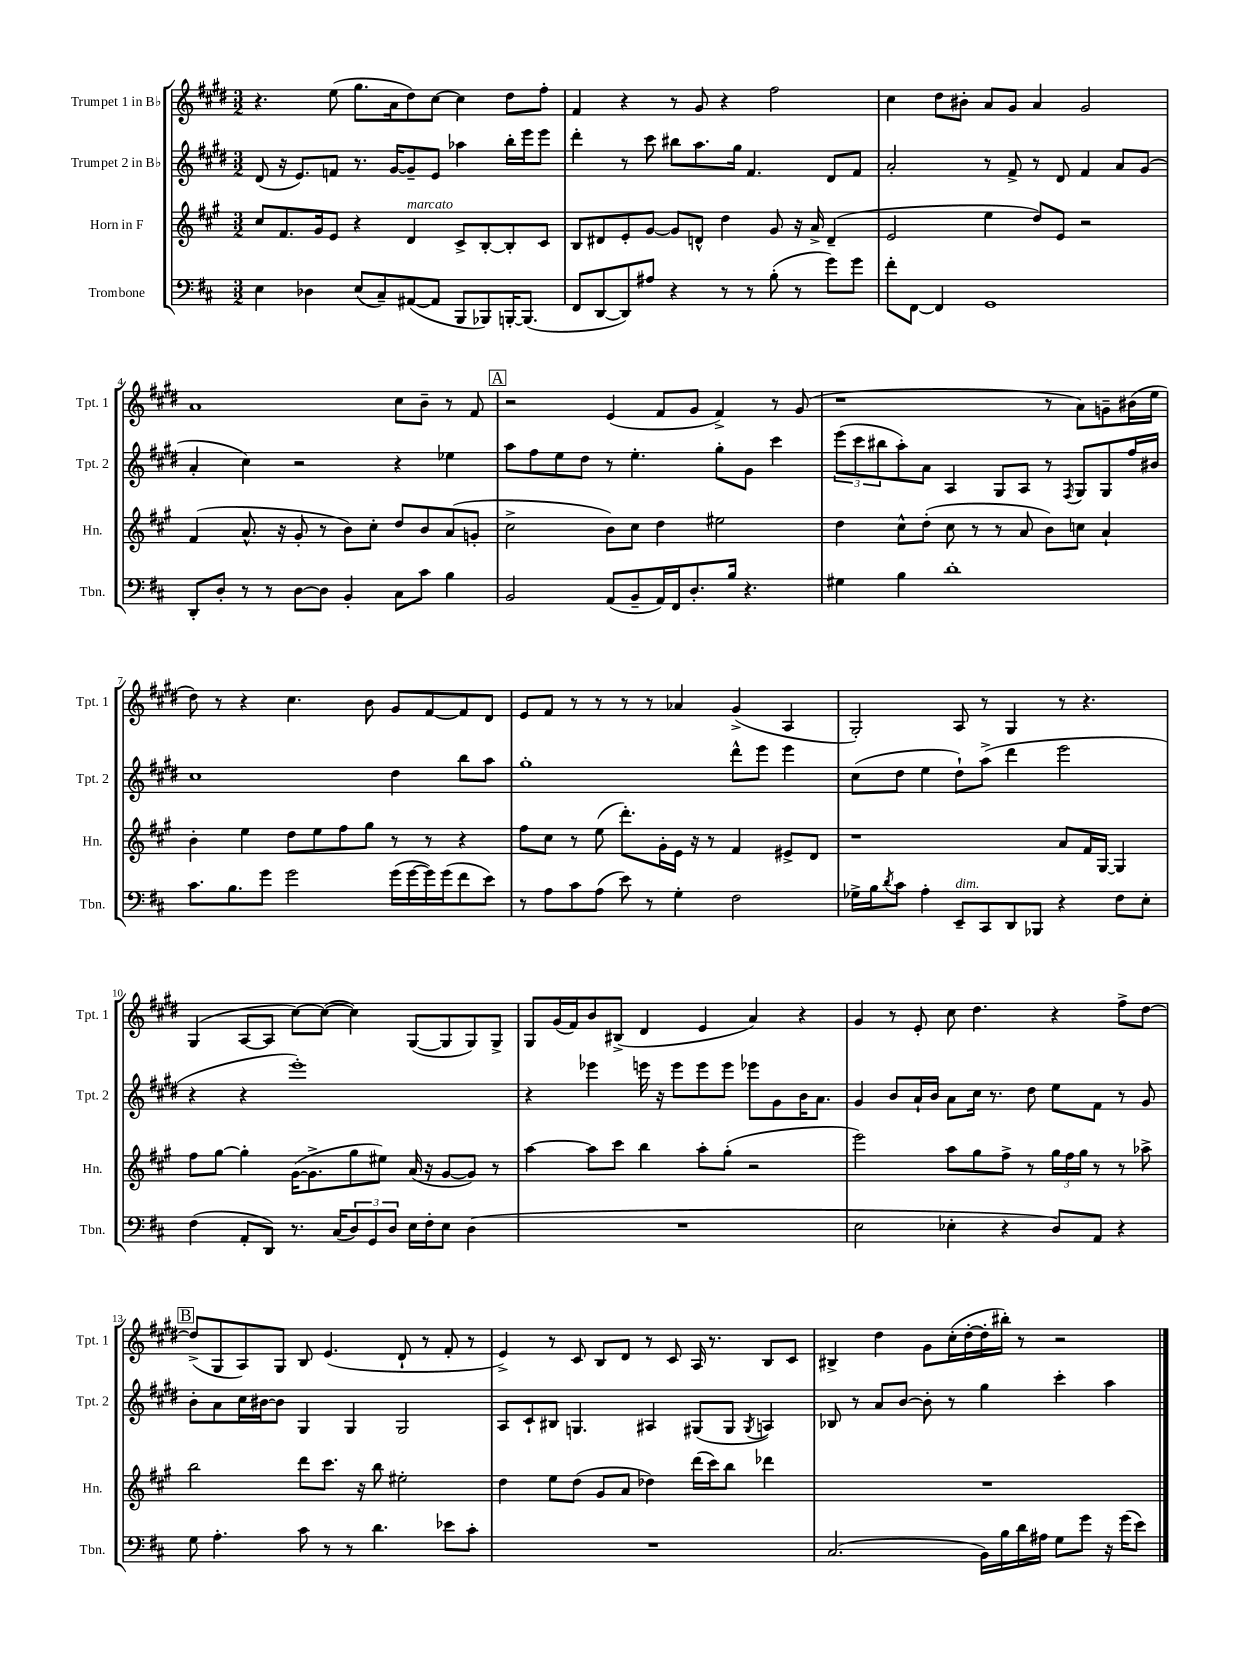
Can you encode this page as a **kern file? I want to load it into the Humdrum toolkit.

**kern	**kern	**kern	**kern
*staff4	*staff3	*staff2	*staff1
*clefF4	*clefG2	*clefG2	*clefG2
*k[f#c#]	*k[f#c#g#]	*k[f#c#g#d#]	*k[f#c#g#d#]
*M3/2	*M3/2	*M3/2	*M3/2
4E	8cc#	(8d#	4.r
.	8.f#	16r	.
.	.	8.e)	.
4D-	.	.	.
.	16g#	.	.
.	8e	8f	(8ee
(8E	4r	8.r	8.gg#
8C#~)	.	.	.
.	.	[16g#	16a
([8AA#	4d	8g#~]	8dd#)
8AA#]	.	8e	[8cc#
8BBB	8c#^	4aa-	4cc#]
8BBB-)	[8B'	.	.
[16BBB'	8B']	16bb'	8dd#
(8.BBB]	.	16eee	.
.	8c#	8eee	8ff#'
=	=	=	=
8FF#	8B	4ddd#'	4f#
[8DD	8d#	.	.
8DD])	8e'	8r	4r
8A#	[8g#	8ccc#	.
4r	8g#]	8bb#	8r
.	8d^^	8.aa	8g#
8r	4dd	.	4r
.	.	16gg#	.
8r	.	4.f#	.
(8B'	8g#	.	2ff#
8r	16r	.	.
.	16a^	.	.
8g)	(4d~	8d#	.
8g	.	8f#	.
=	=	=	=
8f#'	2e	2a'	4cc#
[8FF#	.	.	.
4FF#]	.	.	8dd#
.	.	.	8b#'
1GG	4ee	8r	8a
.	.	8f#^	8g#
.	8dd)	8r	4a
.	8e	8d#	.
.	2r	4f#	2g#
.	.	8a	.
.	.	(8g#	.
=	=	=	=
8DD'	(4f#	4a'	1a
8D'	.	.	.
8r	8.a^^	4cc#)	.
8r	.	.	.
.	16r	.	.
[8D	8g#'	2r	.
8D]	8r	.	.
4BB'	8b)	.	.
.	8cc#'	.	.
8C#	8dd	4r	8cc#
8c#	8b	.	8b~
4B	(8a	4ee-	8r
.	8g'	.	8f#
=	=	=	=
2BB	2cc#^	8aa	2r
.	.	8ff#	.
.	.	8ee	.
.	.	8dd#	.
(8AA	8b)	8r	(4e
8BB~	8cc#	4.ee'	.
16AA)	4dd	.	8f#
16FF#	.	.	.
8.D'	.	.	8g#
.	2ee#	8gg#'	4f#^)
16B	.	.	.
4.r	.	8g#	.
.	.	4ccc#	8r
.	.	.	(8g#
=	=	=	=
4G#	4dd	(12eee	1r
.	.	12ccc#	.
.	.	12bb#	.
4B	8cc#^^	8aa')	.
.	(8dd'	8a	.
1d'	8cc#	4A	.
.	8r	.	.
.	8r	8G#	.
.	8a	8A	.
.	8b)	8r	8r
.	.	8qF#	.
.	8cc	8G#	8a)
.	4a`	8G#	8g~
.	.	16ff#	(16b#
.	.	16b#	16ee
=	=	=	=
8.c#	4b'	1cc#	8dd#)
.	.	.	8r
8.B	.	.	.
.	4ee	.	4r
8g	.	.	.
2g	8dd	.	4.cc#
.	8ee	.	.
.	8ff#	.	.
.	8gg#	.	8b
(16g	8r	4dd#	8g#
[16g	.	.	.
16g])	8r	.	[8f#
(16g	.	.	.
8f#	4r	8bb	8f#]
8e)	.	8aa	8d#
=	=	=	=
8r	8ff#	1gg#'	8e
8A	8cc#	.	8f#
8c#	8r	.	8r
(8A	(8ee	.	8r
8e)	8.ddd')	.	8r
8r	.	.	8r
.	16g#'	.	.
4G'	16e	.	4a-
.	16r	.	.
.	8r	.	.
2F#	4f#	8ddd#^^	(4g#^
.	.	8eee	.
.	8e#^	4eee	4A
.	8d	.	.
=	=	=	=
16G-^	1r	(8cc#	2G#')
16B	.	.	.
8qd	.	.	.
8c#	.	8dd#	.
4A'	.	4ee	.
8EE~	.	8dd#`)	8A
8CC#	.	(8aa^	8r
8DD	.	4ddd#	4G#
8BBB-	.	.	.
4r	8a	2eee	8r
.	16f#	.	4.r
.	[16G#	.	.
8F#	4G#]	.	.
8E'	.	.	.
=	=	=	=
(4F#	8ff#	4r	(4G#
.	[8gg#	.	.
8AA'	4gg#']	4r	[8A
8DD)	.	.	8A]
8.r	([16g#	1eee')	[8cc#)
.	8.g#^]	.	.
.	.	.	(8cc#_
(16C#	.	.	.
12D)	8gg#	.	4cc#])
12GG	.	.	.
.	8ee#)	.	.
12D	.	.	.
16E	(16a	.	([8G#
16F#'	16r	.	.
8E	[8g#	.	8G#]
(4D	8g#])	.	8G#)
.	8r	.	8G#^
=	=	=	=
1.r	[4aa	4r	8G#
.	.	.	(16g#
.	.	.	16f#)
.	8aa]	4eee-	8b
.	8ccc#	.	(8B#^
.	4bb	16eee	4d#
.	.	16r	.
.	.	8eee	.
.	8aa'	8eee	4e
.	(8gg#'	8eee	.
.	2r	8eee-	4a)
.	.	8g#	.
.	.	16b	4r
.	.	8.a	.
=	=	=	=
2E	2eee)	4g#	4g#
.	.	8b	8r
.	.	16a`	8e'
.	.	16b	.
4E-'	8aa	8a	8cc#
.	8gg#	16cc#	4.dd#
.	.	8.r	.
4r	8ff#^	.	.
.	8r	8dd#	.
8D)	24gg#	8ee	4r
.	24ff#	.	.
.	24gg#	.	.
8AA	8r	8f#	.
4r	8r	8r	8ff#^
.	8aa-^	8g#	[8dd#
=	=	=	=
8G	2bb	8b'	(8dd#^]
4.A'	.	8a	8G#
.	.	16cc#	8A)
.	.	[16b#	.
.	.	8b#]	8G#
8c#	8ddd	4G#	8B
8r	8.ccc#	.	(4.e
8r	.	4G#	.
.	16r	.	.
4.d	8bb	.	.
.	2ee#'	2G#	8d#`
.	.	.	8r
8e-	.	.	8f#'
8c#'	.	.	8r
=	=	=	=
1.r	4dd	8A	4e^)
.	.	8c#`	.
.	8ee	8B#	8r
.	(8dd	4.G	8c#
.	8g#	.	8B
.	8a	.	8d#
.	4dd-)	4A#	8r
.	.	.	8c#
.	(16ddd	(8G#	16A
.	16ccc#)	.	8.r
.	8bb	8G#	.
.	.	8qG#	.
.	4ddd-	4A)	8B
.	.	.	8c#
=	=	=	=
(2.C#	1.r	8B-	4B#^
.	.	8r	.
.	.	8a	4dd#
.	.	[8b	.
.	.	8b']	8g#
.	.	8r	(16cc#'
.	.	.	[16dd#'
16BB)	.	4gg#	16dd#']
16B	.	.	16bb#')
16d	.	.	8r
16A#	.	.	.
8G	.	4ccc#'	2r
8g	.	.	.
16r	.	4aa	.
(16g	.	.	.
8e)	.	.	.
==	==	==	==
*-	*-	*-	*-
